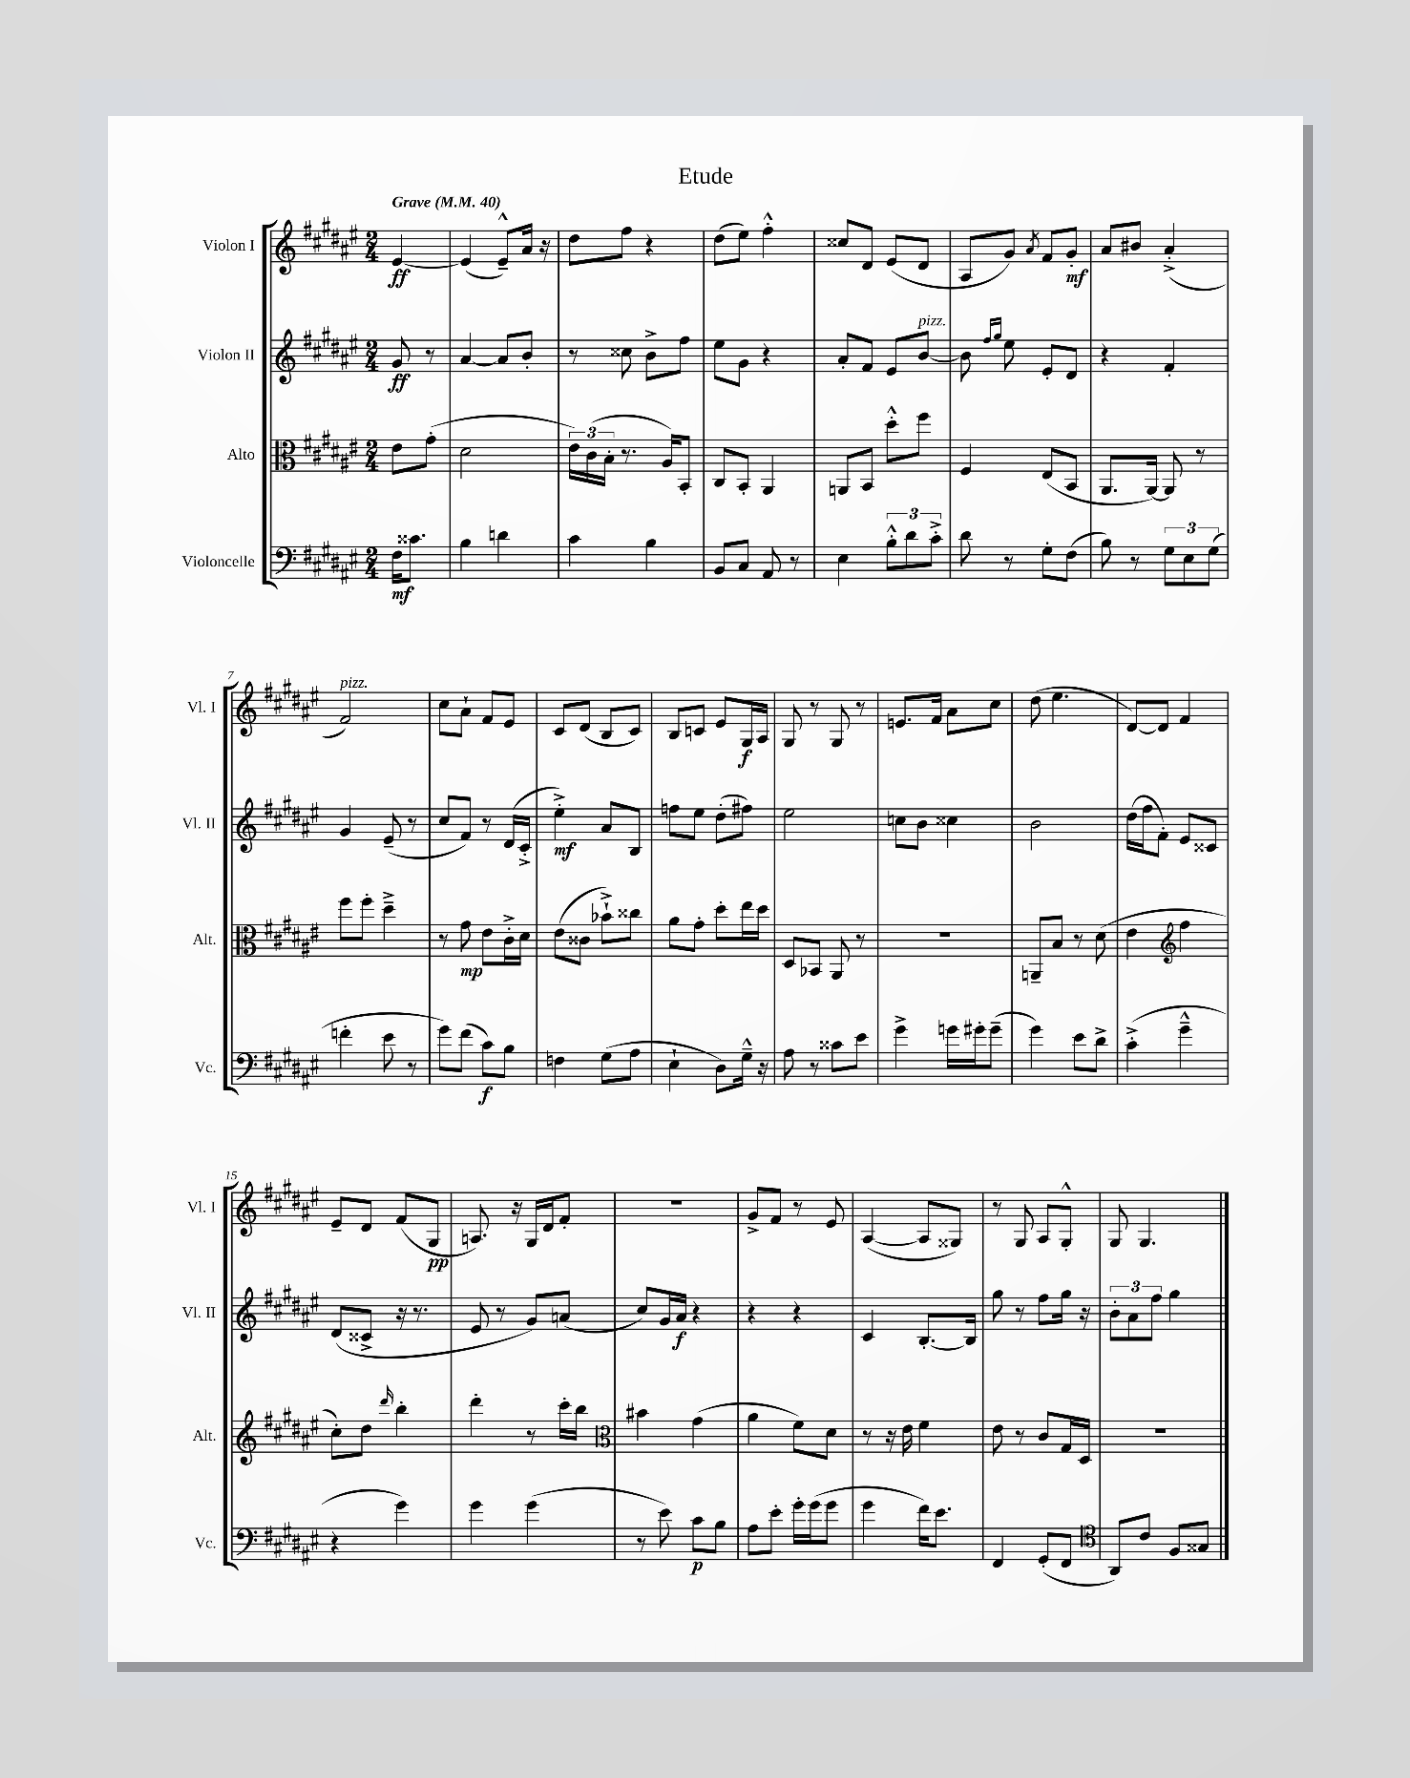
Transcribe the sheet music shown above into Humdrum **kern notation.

**kern	**kern	**kern	**kern
*staff4	*staff3	*staff2	*staff1
*clefF4	*clefC3	*clefG2	*clefG2
*k[f#c#g#d#a#e#]	*k[f#c#g#d#a#e#]	*k[f#c#g#d#a#e#]	*k[f#c#g#d#a#e#]
*M2/4	*M2/4	*M2/4	*M2/4
*MM40	*MM40	*MM40	*MM40
16F#\LK	8e#\L	8g#/	[4e#/
8.c##\J	.	.	.
.	(8g#'\J	8r	.
=	=	=	=
4B\	2d#\	[4a#/	(4e#/]
4d\	.	8a#/]L	8e#~^^/L)
.	.	8b'/J	16a#/Jk
.	.	.	16r
=	=	=	=
4c#\	24e#\LL)	8r	8dd#\L
.	(24c#\	.	.
.	24B'\JJ	.	.
.	8.r	8cc##\	8ff#\J
4B\	.	8b^\L	4r
.	16A#/LK)	.	.
.	8BB'/J	8ff#\J	.
=	=	=	=
8BB/L	8C#/L	8ee#\L	(8dd#\L
8C#/J	8BB'/J	8g#\J	8ee#\J)
8AA#/	4AA#/	4r	4ff#'^^\
8r	.	.	.
=	=	=	=
4E#\	8AA/L	8a#'/L	8cc##/L
.	8BB/J	8f#/J	8d#/J
12B'^^\L	8dd#'^^\L	8e#/L	(8e#/L
12d#\	.	.	.
.	8ff#\J	[8b/J	8d#/J
12c#'^\J	.	.	.
=	=	=	=
8d#\	4F#/	8b\]	8A#/L
.	.	16qqff#/LL	.
.	.	16qqgg#/JJ	.
8r	.	8ee#\	8g#/J)
.	.	.	8qa#/
8G#'\L	(8E#/L	8e#'/L	8f#/L
(8F#\J	8BB/J	8d#/J	8g#'/J
=	=	=	=
8B\)	8.AA#/L	4r	8a#/L
8r	.	.	8b#/J
.	[16AA#/Jk)	.	.
12G#\L	8AA#/]	4f#'/	(4a#'^/
12E#\	.	.	.
.	8r	.	.
(12G#\J	.	.	.
=	=	=	=
4f'\	8ff#\L	4g#/	2f#/)
.	8ff#'\J	.	.
8e#\	4dd#~^\	(8e#~/	.
8r	.	8r	.
=	=	=	=
8g#\L)	8r	8cc#/L	8cc#\L
(8f#\J	8g#\	8f#/J)	8a#`\J
8c#\L)	8e#\L	8r	8f#/L
8B\J	16c#'^\L	(16d#/LL	8e#/J
.	16d#\JJ	16c#'^/JJ	.
=	=	=	=
4F\	(8e#\L	4ee#'^\)	8c#/L
.	8c##\J	.	(8d#/J
(8G#\L	8b-`^\L)	8a#/L	8B/L
8A#\J	8cc##\J	8B/J	8c#/J)
=	=	=	=
4E#`\	8a#\L	8ff\L	8B/L
.	8g#'\J	8ee#\J	8c/J
8D#\L)	8dd#'\L	(8dd#'\L	8e#/L
16G#~^^\Jk	16ee#\L	8ff#\J)	16G#/L
16r	16dd#\JJ	.	16A#/JJ
=	=	=	=
8A#\	8D#/L	2ee#\	8G#/
8r	8BB-/J	.	8r
8c##\L	8AA#/	.	8G#/
8e#\J	8r	.	8r
=	=	=	=
4g#^\	2r	8cc\L	8.e/L
.	.	8b\J	.
.	.	.	16f#/Jk
16g\LL	.	4cc##\	8a#\L
16g#'\J	.	.	.
(8g#~\J	.	.	8cc#\J
=	=	=	=
4g#\)	8AA~/L	2b\	(8dd#\
.	8B/J	.	4.ee#\
8e#\L	8r	.	.
8d#^\J	(8d#\	.	.
=	=	=	=
(4c#'^\	4e#\	(16dd#\LL	[8d#/L)
.	.	16ff#\J	.
.	.	8f#'\J)	8d#/]J
*	*clefG2	*	*
4g#~^^\	4ff#\	8e#/L	4f#/
.	.	8c##/J	.
=	=	=	=
4r	8cc#'\L)	(8d#/L	8e#~/L
.	8dd#\J	8c##^/J	8d#/J
.	16qqddd#/	.	.
4g#\)	4bb'\	16r	(8f#/L
.	.	8.r	.
.	.	.	8G#/J
=	=	=	=
4g#\	4ddd#'\	8e#/	8.A/)
.	.	8r	.
.	.	.	16r
(4g#\	8r	8g#/L)	16G#/LL
.	.	.	16d#/J
.	16ccc#'\LL	(8a/J	8f#'/J
.	16bb\JJ	.	.
=	=	=	=
*	*clefC3	*	*
8r	4b#\	8cc#/L)	2r
8e#\)	.	16g#/L	.
.	.	16a#/JJ	.
8c#\L	(4g#\	4r	.
8B\J	.	.	.
=	=	=	=
8A#\L	4a#\	4r	8g#^/L
8e#'\J	.	.	8f#/J
16g#'\LL	8f#\L)	4r	8r
(16g#\J	.	.	.
8g#\J	8d#\J	.	8e#/
=	=	=	=
4g#\	8r	4c#/	([4A#/
.	16r	.	.
.	16e#\	.	.
16f#\LK)	4f#\	[8.B'/L	8A#/]L
8.e#\J	.	.	.
.	.	.	8G##/J)
.	.	16B/]Jk	.
=	=	=	=
4FF#/	8e#\	8gg#\	8r
.	8r	8r	8G#/
(8GG#'/L	8c#/L	8ff#\L	8A#/L
8FF#/J	16G#/L	16gg#\Jk	8G#'^^/J
.	16D#/JJ	16r	.
=	=	=	=
*clefC4	*	*	*
8AA#/L)	2r	12b'\L	8G#/
.	.	12a#\	.
8c#/J	.	.	4.G#/
.	.	12ff#\J	.
8F#/L	.	4gg#\	.
8G##/J	.	.	.
==	==	==	==
*-	*-	*-	*-
